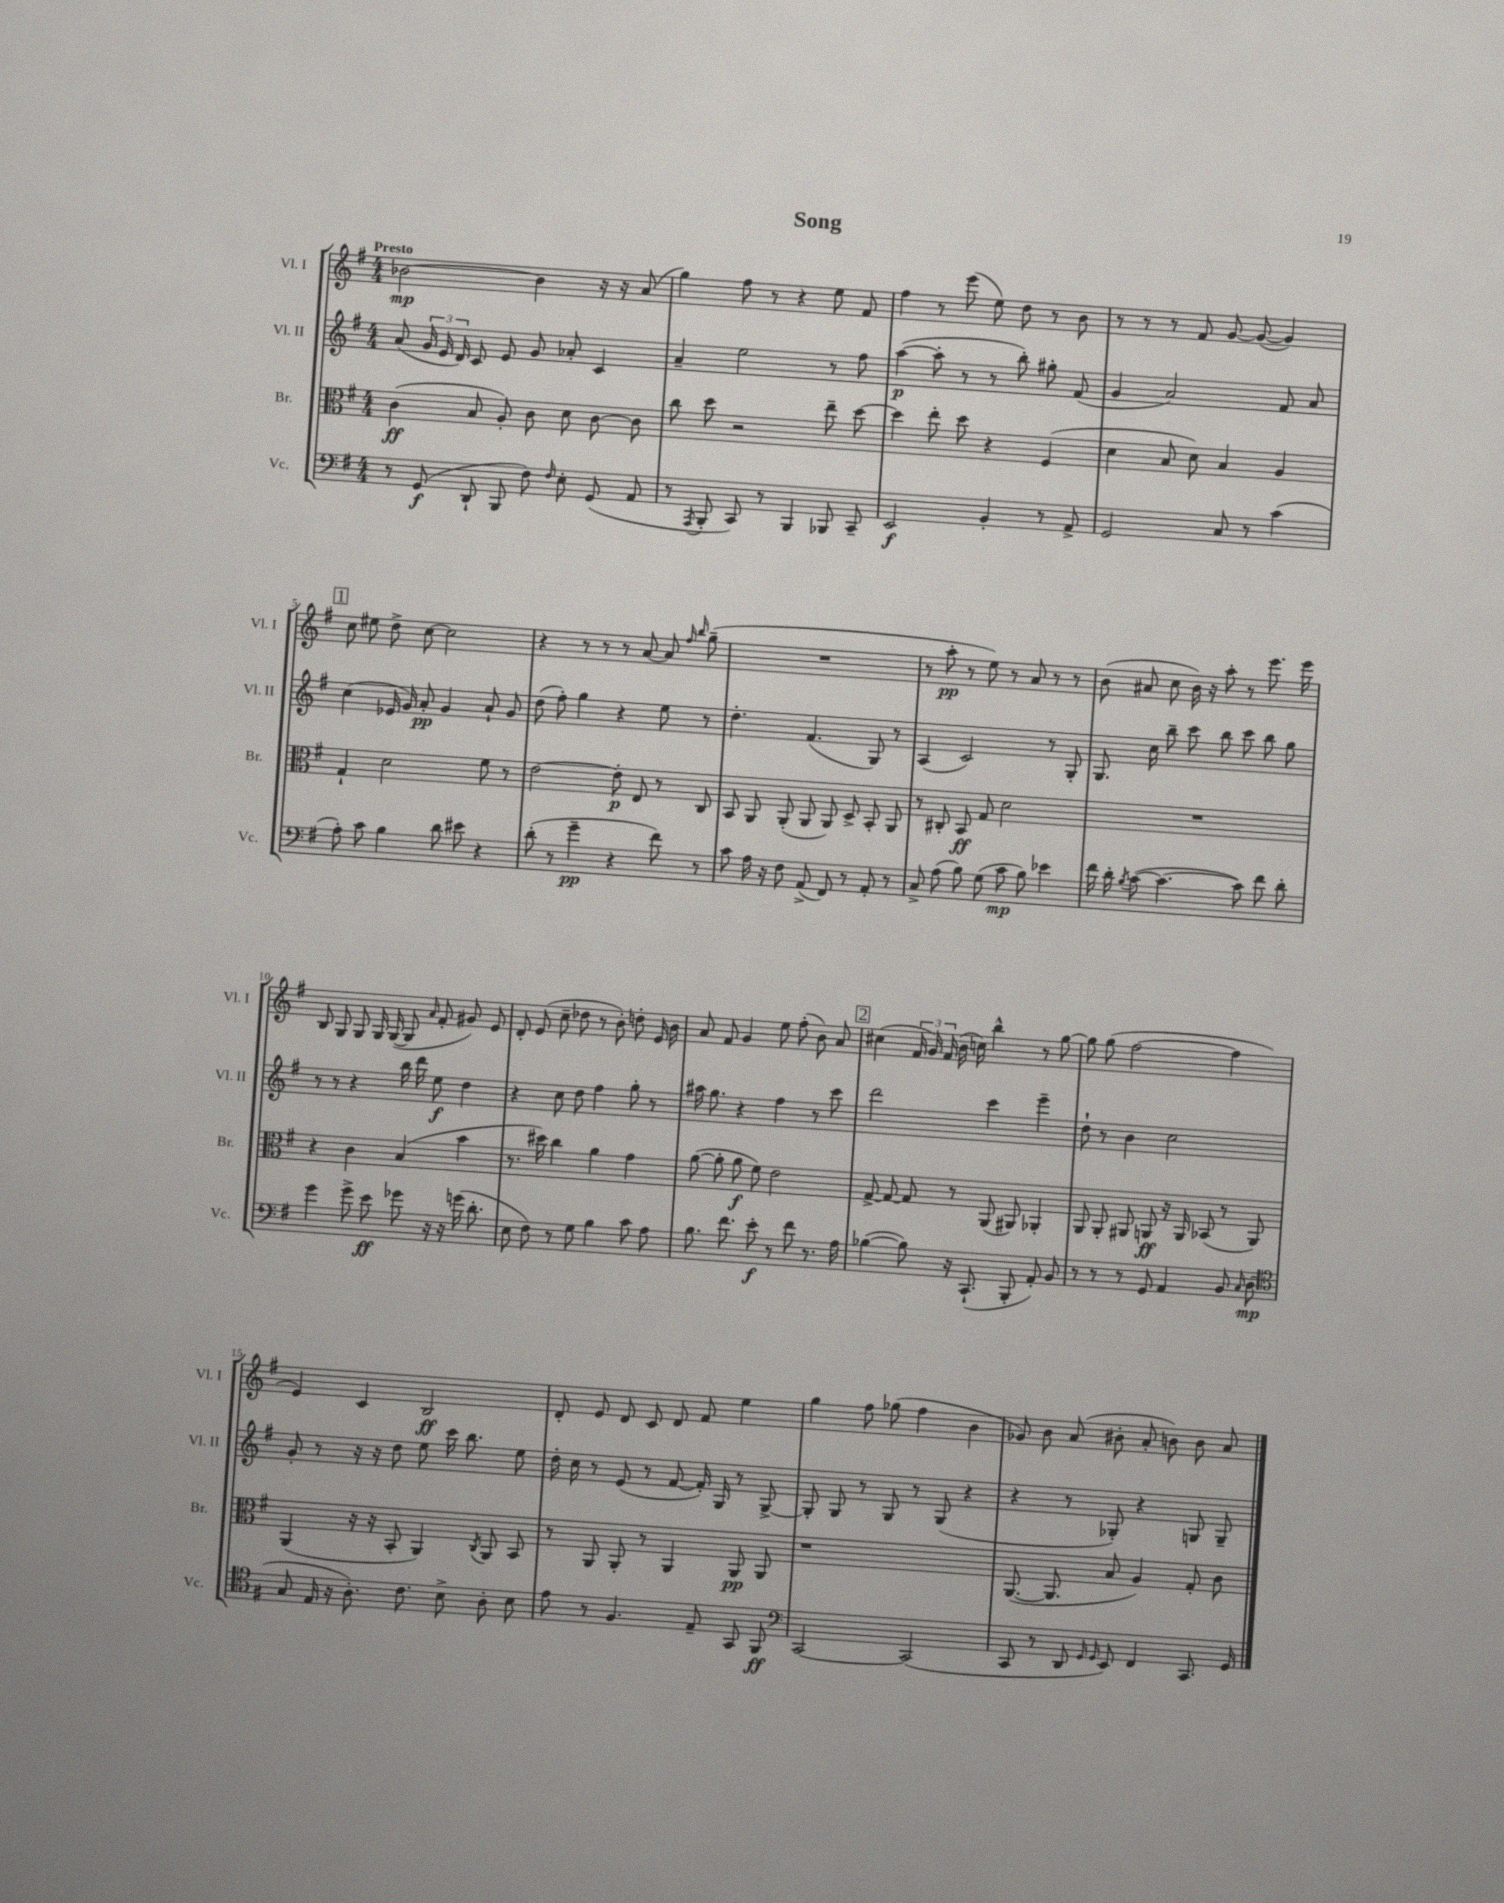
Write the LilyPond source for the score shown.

\header { title = "Song" }
<<
\new StaffGroup <<
\new Staff = "s0" \with { instrumentName = "Vl. I" shortInstrumentName = "Vl. I" } {
    \clef treble \key g \major \numericTimeSignature \time 4/4 \tempo "Presto"
    \autoBeamOff bes'2~\mp bes'4 r16 r16 a'8( |
    g''4) fis''8 r8 r4 e''8 fis'8 |
    fis''4 r8 e'''8( e''8) d''8 r8 b'8 |
    r8 r8 r8 fis'8 g'8~ g'8~( g'4) |
    \mark \markup { \box "1" } c''8 eis''8 d''8-> c''8~ c''2 |
    r4 r8 r8 r8 a'8~ a'8 \grace { fis''16 b''16 } g''8--( |
    R1 |
    r8 a''8-.\pp r8 e''8) r8 a'8 r8 r8 |
    b'8( ais'8 c''8 b'16) r16 a''8-. r8 e'''8. e'''16 |
    b8 g8 g8 g16 g16~( g8 \grace { a'16 } fis'8-. gis'8) e'8 |
    d'8-. e'8( c''8-- des''8 r8 b'8-.) d''8-. e'16 b'16 |
    a'8 fis'8 g'4 e''8 fis''8-.( b'8) a'8 |
    \mark \markup { \box "2" } cis''4( \tuplet 3/2 { fis'16 g'16) fis'16( } b'16 c''16) b''4-^ r8 g''8~ |
    g''8 g''8( fis''2~ fis''4 |
    e'4) c'4 b2\ff |
    d'8-. e'8 d'8 c'8 d'8 fis'8 e''4 |
    g''4 fis''8 ges''8( fis''4 b'4 |
    ges'8) b'8 a'8( bis'8-. a'8-. b'8) b'8 a'8 \bar "|." |
}
\new Staff = "s1" \with { instrumentName = "Vl. II" shortInstrumentName = "Vl. II" } {
    \clef treble \key g \major \numericTimeSignature \time 4/4
    \autoBeamOff a'8( \tuplet 3/2 { g'16 e'16 d'16) } c'8 e'8 g'8 aes'8-. c'4 |
    a'4-- e''2 r8 fis''8 |
    a''4~\p( a''8-. r8 r8 b''8-.) gis''8-. fis'8( |
    g'4 a'2) fis'8 a'8 |
    \mark \markup { \box "1" } c''4( ees'16 g'16) a'8-.\pp g'4 a'8-! g'8 |
    d''8( fis''8-.) g''4 r4 e''8 r8 |
    d''4.-. fis'4.( g8) r8 |
    a4( c'2) r8 g8-. |
    g8. c''16 b''8-- c'''8 b''8 c'''8 b''8 g''8 |
    r8 r8 r4 b''16 d'''16 e''8\f d''4 |
    r4 c''8 d''8 fis''4 g''8-. r8 |
    ais''16 g''8. r4 fis''4 r8 c'''8 |
    \mark \markup { \box "2" } d'''2 c'''4 e'''4-- |
    d''8-! r8 b'4 c''2 |
    g'8-. r8 r16 r16 d''8 e''8 c'''16 b''8. e''8 |
    d''16-. c''16 r8 e'8( r8 fis'8~ fis'16-.) g16 r8 g8~-> |
    g8-. g8 r8 g8 r8 g8( r4 |
    r4 r8 ges8-.) r4 g8 g8-- \bar "|." |
}
\new Staff = "s2" \with { instrumentName = "Br." shortInstrumentName = "Br." } {
    \clef alto \key g \major \numericTimeSignature \time 4/4
    \autoBeamOff c'4\ff( b8 a8-.) c'8 d'8 c'8~ c'8 |
    c''8 d''8 r2 e''8-- d''8~ |
    d''4 e''8-. d''8 r4 fis4( |
    d'4 b8 d'8) b4 a4 |
    \mark \markup { \box "1" } g4-! d'2 fis'8 r8 |
    e'2~ e'8-.\p e8 r8 c8 |
    b,8 a,8 a,8-.( a,8 a,8) d8-> b,8-. a,8 |
    r8 cis8-. b,8\ff g8 d'2 |
    R1 |
    r4 c'4 b4( b'4 |
    r8. dis''16) c''4 a'4 g'4 |
    a'8~( a'8-. a'8\f fis'8) e'2 |
    \mark \markup { \box "2" } g8~-> g8~ g8 r8 a,8( ais,8) aes,4-. |
    a,8 a,8-. ais,8 a,8\ff r16 a,16 bes,8( r8 a,8) |
    a,4( r16 r16 b,8-. a,4) \acciaccatura { c8 } a,8 b,8 |
    r8 a,8 a,8-. r8 a,4 a,8\pp a,8 |
    r1 |
    a,8.~( a,8. b8 a4) g8-. c'8 \bar "|." |
}
\new Staff = "s3" \with { instrumentName = "Vc." shortInstrumentName = "Vc." } {
    \clef bass \key g \major \numericTimeSignature \time 4/4
    \autoBeamOff r8 g,8\f( d,8-! b,,8 fis8) \grace { fis16 } e8-. g,8( a,8 |
    r8 \acciaccatura { a,,8 } b,,8-. c,8) r8 b,,4 bes,,8 c,8-- |
    e,2\f b,4-. r8 a,8-> |
    g,2 c8 r8 c'4( |
    \mark \markup { \box "1" } a8-.) c'8 b4 d'8 eis'8 r4 |
    d'8-.( r8 g'4--\pp r4 fis'8) r8 |
    c'8 a16 r16 fis8 a,8->( fis,8) r8 a,8-. r8 |
    c8-> a8( b8) g8( c'8\mp b8) ees'4 |
    fis'16 d'16-. \acciaccatura { b8 } c'8~( c'4.~ c'8) fis'8 d'8-. |
    g'4 g'8-> e'8\ff ges'8 r16 r16 g'16( d'8.-. |
    e8 fis8) r8 g8 b4 c'8 a8 |
    b8. fis'8. e'8-.\f r8 fis'8 r8. a16 |
    \mark \markup { \box "2" } bes4~( bes8) r16 c,8.-!( b,,8-. a,8-.) b,8 |
    r8 r8 r8 g,8 a,4 b,8 \grace { c16 } d8\mp( |
    \clef tenor g8 e16 r16 a8.-.) c'8. b8-> a8-. b8 |
    e'8 r8 fis4. e8-- g,8 fis,8\ff |
    \clef bass c,2~ c,2( |
    c,8 r8 d,8 \grace { g,16 g,16 } e,8) fis,4 c,8. g,16 \bar "|." |
}
>>
>>
